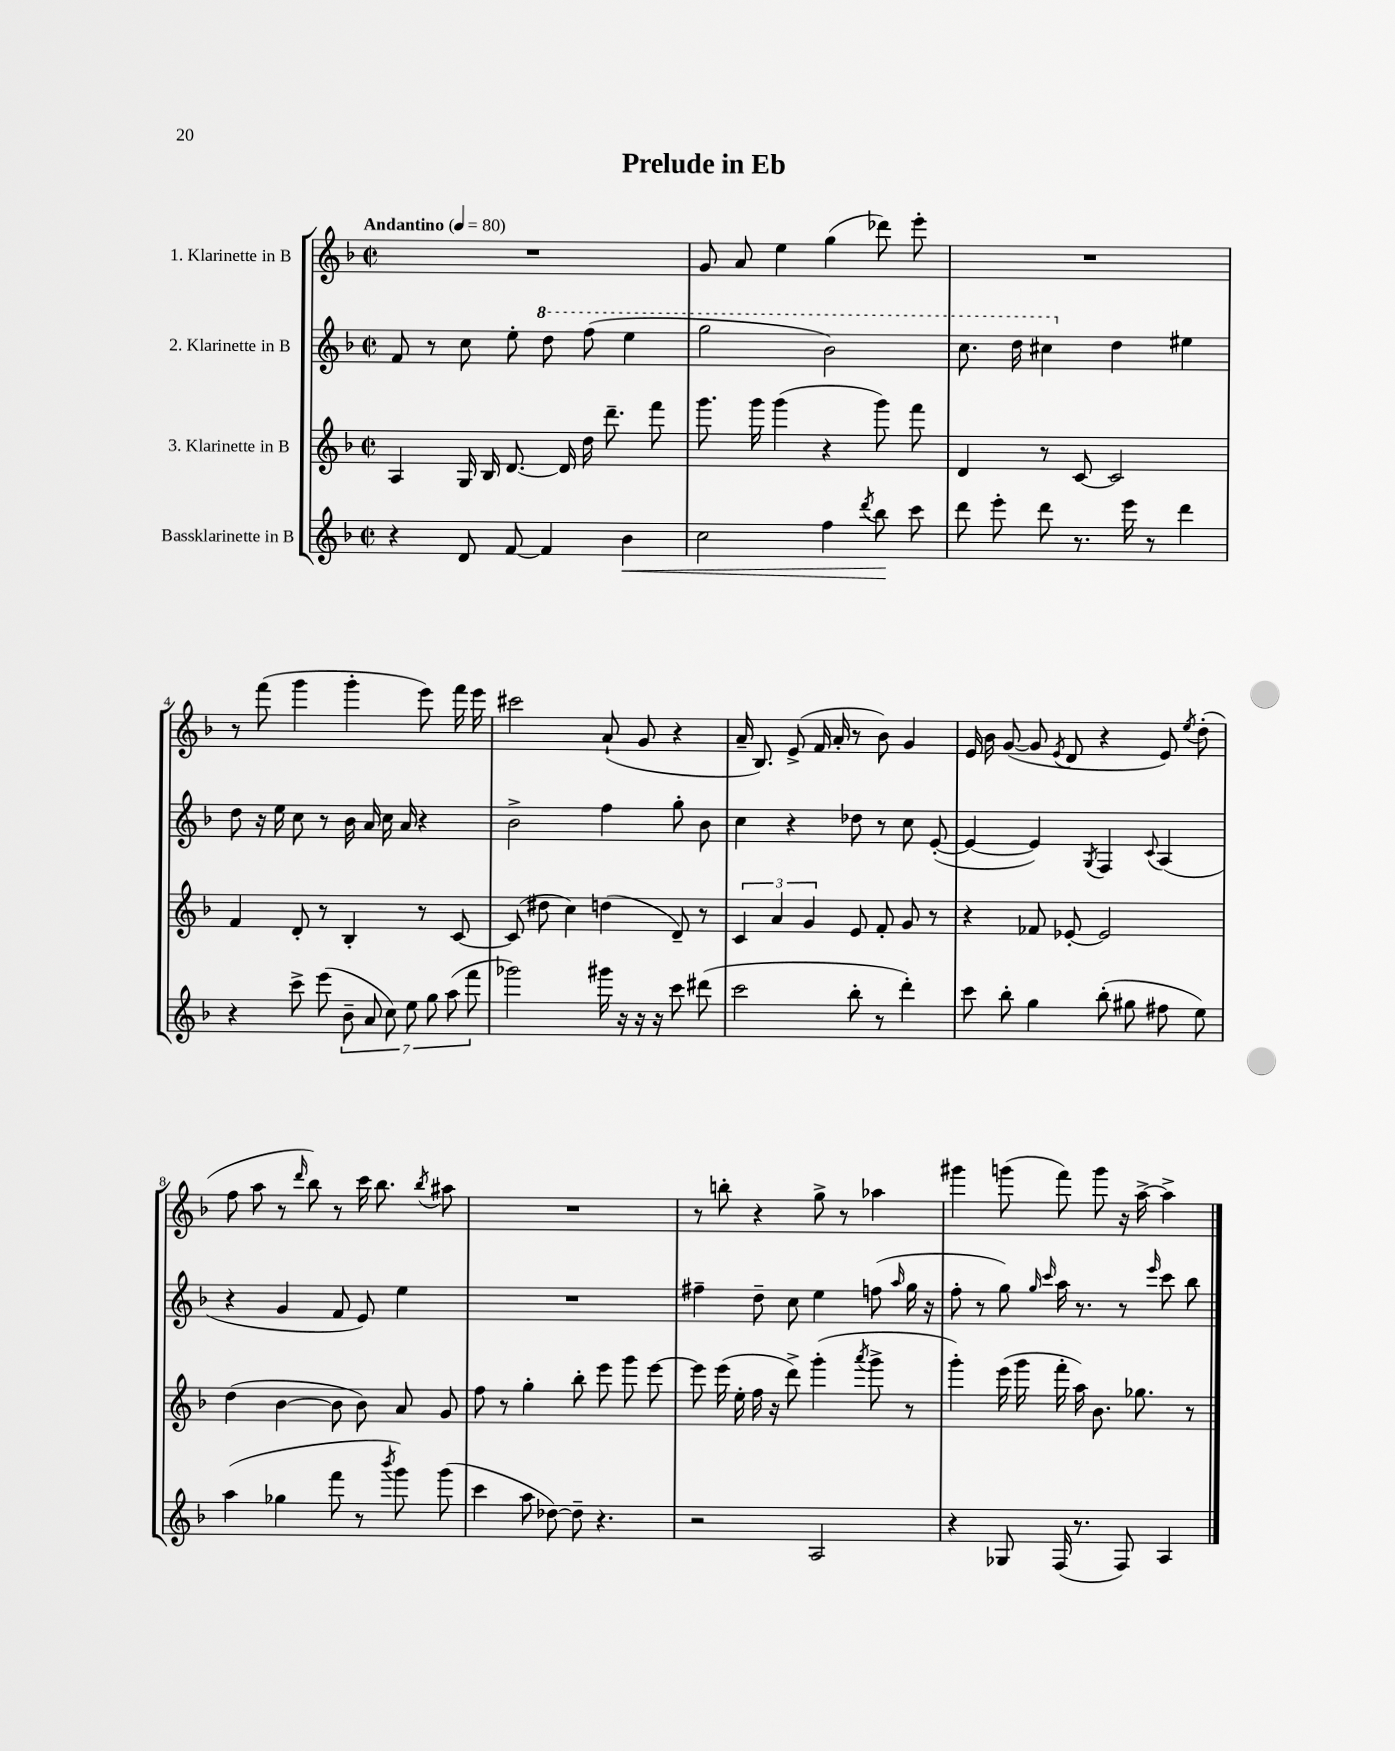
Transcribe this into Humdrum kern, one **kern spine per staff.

**kern	**dynam	**kern	**kern	**kern
*part4	*part4	*part3	*part2	*part1
*staff4	*staff4	*staff3	*staff2	*staff1
*I"Bassklarinette in B	*	*I"3. Klarinette in B	*I"2. Klarinette in B	*I"1. Klarinette in B
*clefG2	*	*clefG2	*clefG2	*clefG2
*k[b-]	*	*k[b-]	*k[b-]	*k[b-]
*M2/2	*	*M2/2	*M2/2	*M2/2
*met(c|)	*	*met(c|)	*met(c|)	*met(c|)
*MM80	*	*MM80	*MM80	*MM80
=1	=1	=1	=1	=1
!	!	!	!	!LO:TX:a:B:t=Andantino
4r	.	4A/	8f/	1r
.	.	.	8r	.
8d/	.	16G/	8cc\	.
.	.	16B-/	.	.
[8f/	.	[8.d/	8ee'\	.
*	*	*	*8va	*
4f/]	.	.	8ddd\	.
.	.	16d/]	.	.
.	.	16dd\	(8fff\	.
.	.	8.ddd~\	.	.
!	!LO:HP:b	!	!	!
4b-\	<	.	4eee\	.
.	.	8fff\	.	.
=2	=2	=2	=2	=2
2cc\	.	8.ggg\	2ggg\	8g/
.	.	.	.	8a/
.	.	16ggg\	.	.
.	.	(4ggg\	.	4ee\
4ff\	.	4r	2bb-\)	(4gg\
8qddd/	.	.	.	.
8bb-\	.	8ggg\)	.	8ddd-X\)
8ccc\	[	8fff\	.	8eee'\
=3	=3	=3	=3	=3
8ddd\	.	4d/	8.ccc\	1r
8eee'\	.	.	.	.
.	.	.	16ddd\	.
8ddd\	.	8r	4ccc#X\	.
8.r	.	[8c/	.	.
*	*	*	*X8va	*
.	.	2c/]	4dd\	.
16eee\	.	.	.	.
8r	.	.	.	.
4ddd\	.	.	4ee#X\	.
!!LO:LB:g=z
=4	=4	=4	=4	=4
4r	.	4f/	8dd\	8r
.	.	.	16r	(8fff\
.	.	.	16ee\	.
8ccc^\	.	8d'/	8cc\	4ggg\
(8eee\	.	8r	8r	.
14b-~\	.	4B-'/	16b-\	4ggg'\
.	.	.	16a/	.
14a/	.	.	.	.
.	.	.	16cc\	.
14cc\)	.	.	.	.
.	.	.	16a/	.
14ee\	.	.	.	.
.	.	8r	4r	8eee\)
14gg\	.	.	.	.
(14aa\	.	.	.	.
.	.	[8c/	.	16fff\
14fff\	.	.	.	.
.	.	.	.	16eee\
=5	=5	=5	=5	=5
2ggg-X\)	.	(8c/]	2b-^\	2ccc#X\
.	.	8dd#X\	.	.
.	.	4cc\)	.	.
16ggg#X\	.	(4ddn\	4ff\	(8a`/
16r	.	.	.	.
16r	.	.	.	8g/
16r	.	.	.	.
8ccc\	.	8d~/)	8gg'\	4r
(8ddd#X\	.	8r	8b-\	.
=6	=6	=6	=6	=6
2ccc\	.	6c/	4cc\	16a~/
.	.	.	.	8.B-/)
.	.	6a/	.	.
.	.	.	4r	(8e^/
.	.	6g/	.	.
.	.	.	.	16f/
.	.	.	.	16a'/
8bb-'\	.	8e/	8dd-X\	8r
8r	.	8f'/	8r	8b-\)
4ddd'\)	.	8g/	8cc\	4g/
.	.	8r	([8e'/	.
=7	=7	=7	=7	=7
8ccc\	.	4r	4e/_	16e/
.	.	.	.	16b-\
8bb-'\	.	.	.	([8g/
4gg\	.	8f-X/	4e/])	8g/]
.	.	.	.	8qe/
.	.	[8e-X'/	.	8d/
.	.	.	8qG/	.
(8bb-'\	.	2e-/]	4F/	4r
8gg#X\	.	.	.	.
.	.	.	8qqc/	.
8ff#X\	.	.	(4A/	8e/)
.	.	.	.	8qee/
8ee\)	.	.	.	(8dd'\
!!LO:LB:g=z
=8	=8	=8	=8	=8
(4aa\	.	(4dd\	4r	8ff\
.	.	.	.	8aa\
4gg-X\	.	[4b-\	4g/	8r
.	.	.	.	16qqddd/
.	.	.	.	8bb-\)
8fff\	.	8b-\]	8f/	8r
8r	.	8b-\)	8e/)	16ccc\
.	.	.	.	8.bb-\
8qbbb-/	.	.	.	.
8ggg\)	.	8a/	4ee\	.
.	.	.	.	8qbb-/
(8ggg\	.	8g/	.	8aa#X\
=9	=9	=9	=9	=9
4ccc\	.	8ff\	1r	1r
.	.	8r	.	.
8aa\	.	4gg'\	.	.
[8dd-X\)	.	.	.	.
8dd-~\]	.	8bb-'\	.	.
4.r	.	8eee\	.	.
.	.	8ggg\	.	.
.	.	[8eee\	.	.
=10	=10	=10	=10	=10
2r	.	8eee\]	4ff#X~\	8r
.	.	(16eee\	.	8bbn'\
.	.	16ee'\	.	.
.	.	16ff\	8dd~\	4r
.	.	16r	.	.
.	.	8ddd^\)	8cc\	.
2A/	.	(4ggg'\	4ee\	8gg^\
.	.	.	.	8r
.	.	8qaaa/	.	.
.	.	8ggg^\	(8ffn\	4aa-X\
.	.	.	16qqaa/	.
.	.	8r	16gg\	.
.	.	.	16r	.
=11	=11	=11	=11	=11
4r	.	4ggg'\)	8ff'\	4ggg#X\
.	.	.	8r	.
8G-X/	.	(16eee\	8gg\)	(8gggn\
.	.	16ggg\	.	.
.	.	.	16qqgg/	.
.	.	.	16qqccc/	.
(16F/	.	16fff'\	16aa\	8fff\)
8.r	.	16aa\)	8.r	.
.	.	8.b-\	.	8ggg\
8F/)	.	.	8r	16r
.	.	8.gg-X\	.	[16aa^\
.	.	.	16qqeee/	.
4A/	.	.	8ccc\	4aa^\]
.	.	8r	8bb-\	.
==	==	==	==	==
*-	*-	*-	*-	*-
